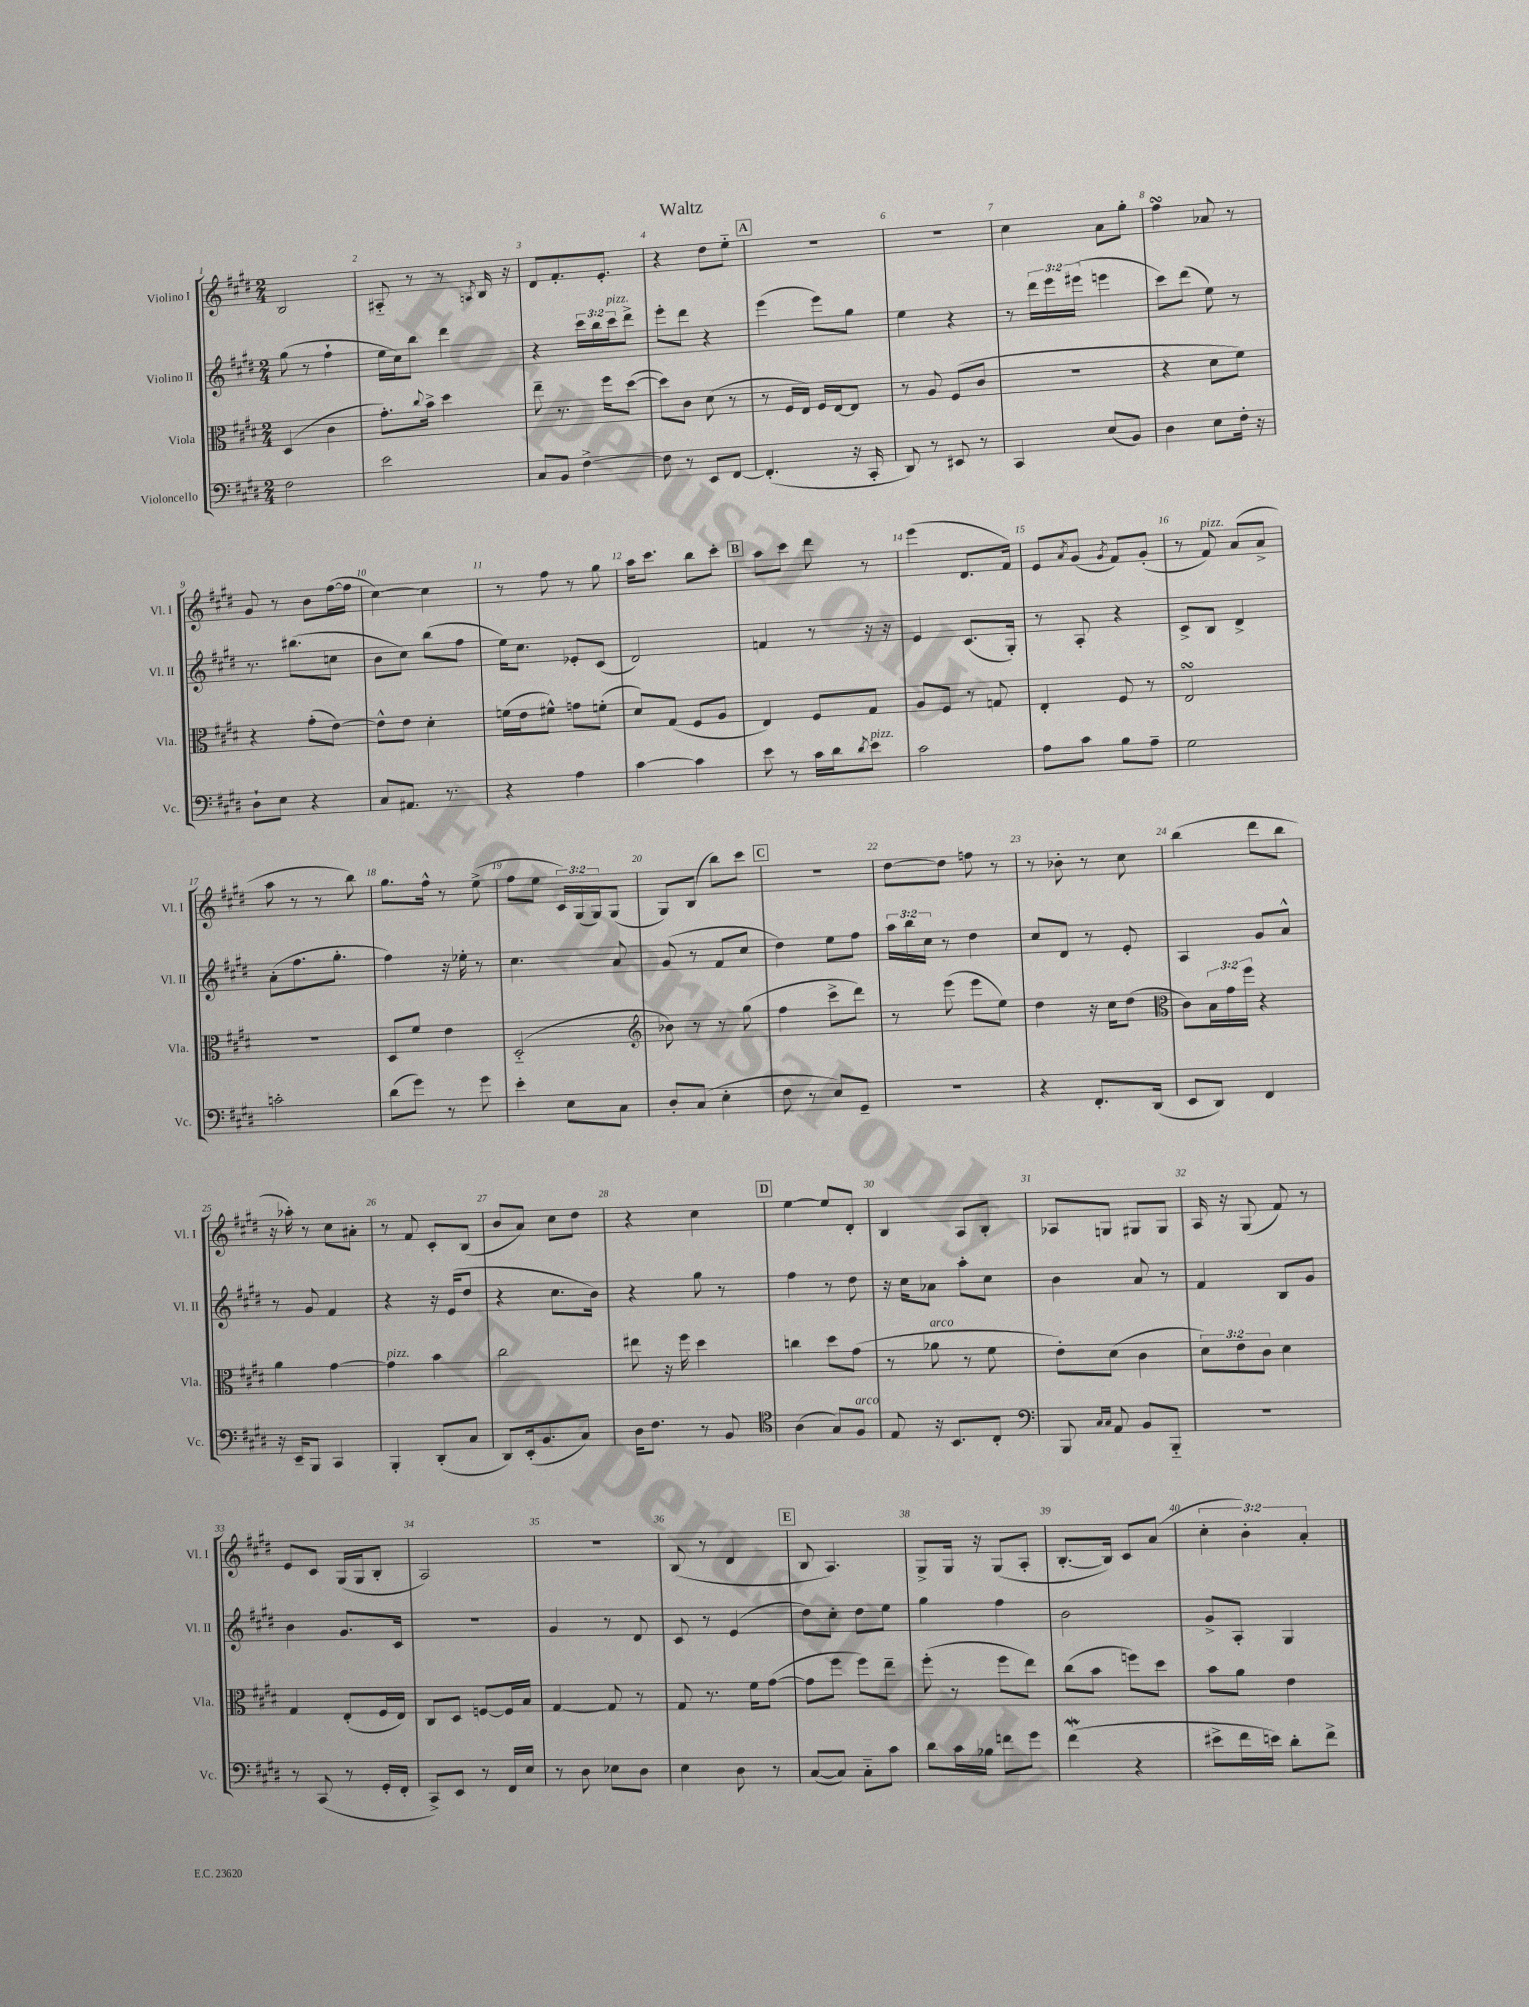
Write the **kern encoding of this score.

**kern	**kern	**kern	**kern
*part4	*part3	*part2	*part1
*staff4	*staff3	*staff2	*staff1
*I"Violoncello	*I"Viola	*I"Violino II	*I"Violino I
*I'Vc.	*I'Vla.	*I'Vl. II	*I'Vl. I
*clefF4	*clefC3	*clefG2	*clefG2
*k[f#c#g#d#]	*k[f#c#g#d#]	*k[f#c#g#d#]	*k[f#c#g#d#]
*M2/4	*M2/4	*M2/4	*M2/4
=1	=1	=1	=1
2F#\	(4D#/	(8gg#\	2B/
.	.	8r	.
.	4c#\	4ff#`\	.
=2	=2	=2	=2
2e\	8.g#'\L)	16ee\LL	8A#X/
.	.	16cc#\J)	.
.	.	8bb\J	8r
.	8qqcc#/	.	.
.	16b^\Jk	.	.
.	4dd#\	4ddd#\	8r
.	.	.	8qAn/
.	.	.	16B/
.	.	.	16r
=3	=3	=3	=3
8C#/L	8ee~\	4r	8d#/L
8BB/J	8.r	.	8.f#'/
[4F#^\	.	24ccc#\LL	.
.	.	24bb\	.
.	16ff#\KL	.	8.e'/J
!	!	!LO:TX:a:i:t=pizz.	!
.	.	24ccc#\J	.
.	([8dd#\J	8ddd#^\J	.
=4	=4	=4	=4
8F#\]	8dd#\L])	8eee'\L	4r
8r	8c#\J	8ddd#\J	.
8EE/L	(8d#\	4r	8dd#\L
[8FF#/J	8r	.	8ee\J
!!LO:REH:place=s1:t=A
=5	=5	=5	=5
(4.FF#'/]	8r	(4eee\	2r
.	16F#/LL	.	.
.	16E/JJ)	.	.
.	16F#/LL	8eee\L)	.
.	[16E/J	.	.
16r	8E/J]	8gg#\J	.
16CC#'/	.	.	.
=6	=6	=6	=6
8DD#/)	8r	4ee\	2r
8r	8A/	.	.
8EE#X/	(8F#/L	4r	.
8r	8c#/J	.	.
=7	=7	=7	=7
4CC#/	2r	8r	4cc#\
.	.	24ddd#\LL	.
.	.	24eee\	.
.	.	(24eee#X\JJ	.
(8E/L	.	4eeen\	8a\L
8BB/J)	.	.	8gg#'\J
=8	=8	=8	=8
4D#\	4r	8ccc#\L)	4ff#sSSS\
.	.	(8ddd#\J	.
8E\L	8d#\L	8ee\)	8a-X/
16F#'\Jk	8f#\J)	8r	8r
16r	.	.	.
!!LO:LB:g=z
=9	=9	=9	=9
8D#`\L	4r	8.r	8g#/
8E\J	.	.	8r
.	.	(8.bb#X\L	.
4r	(8g#'\L	.	8b\L
.	[8e\J)	8ccn\J	([16ff#\L
.	.	.	16ff#\JJ]
=10	=10	=10	=10
8C#/L	8e^^\L]	8b\L	[4cc#\)
8.AA#X/J	8e\J	8cc#\J)	.
.	4d#'\	(8bb\L	4cc#\]
8.r	.	.	.
.	.	8ff#\J	.
=11	=11	=11	=11
4r	(16fn\LL	16ee\KL)	8r
.	16e\J	8.cc#\J	.
.	8f#X^^\J)	.	8ff#\
4A\	8gn\L	8e-X'/L	8r
.	(8fn'\J	(8c#/J	8gg#\
=12	=12	=12	=12
[4c#\	8d#/L)	2d#/)	16aa\KL
.	.	.	8.ccc#\J
.	(8G#/J	.	.
4c#\]	8F#/L	.	8bb\L
.	8A/J	.	8ccc#'\J
!!LO:REH:place=s1:t=B
=13	=13	=13	=13
8e\	4E/)	4fn/	8aa\L
8r	.	.	8ccc#\J
16c#\LL	8F#/L	8r	8ddd#\
16d#\J	.	.	.
8qd#/	.	.	.
!LO:TX:a:i:t=pizz.	!	!	!
8e\J	8G#/J	16r	8r
.	.	16r	.
=14	=14	=14	=14
2c#\	8A/L	4e/	(4eee\
.	8F#/J	.	.
.	8r	(8.c#/L	8.d#/L
.	8Gn/	.	.
.	.	16G#'/Jk)	16f#/Jk)
=15	=15	=15	=15
8A\L	4E'/	8r	8e/L
.	.	.	8qa/
8c#\J	.	8A'/	(8g#/J
.	.	.	8qg#/
8B\L	8F#/	4r	8f#/L)
8A~\J	8r	.	(8g#'/J
=16	=16	=16	=16
2G#\	2EsSSs/	8c#^/L	8r
!	!	!	!LO:TX:a:i:t=pizz.
.	.	8B/J	8f#/)
.	.	4d#^/	(8a/L
.	.	.	8a^/J
!!LO:LB:g=z
=17	=17	=17	=17
2cn'\	2r	(8a'\L	8aa\
.	.	8.ff#\	8r
.	.	.	8r
.	.	8.gg#'\J	.
.	.	.	8bb\)
=18	=18	=18	=18
(8d#\L	8D#/L	4ff#\)	8.gg#\L
8g#\J)	8f#/J	.	.
.	.	.	16ff#^^\Jk
8r	4e\	16r	8r
.	.	16ee-X'\	.
8g#\	.	8r	(8ee^\
=19	=19	=19	=19
4e'\	(2D#/	4.cc#\	8ff#\L
.	.	.	8ee\J
8E\L	.	.	24c#/LL)
.	.	.	(24G#/
.	.	.	24G#/J)
8C#\J	.	8a/	(8G#/J
=20	=20	=20	=20
*	*clefG2	*	*
8D#'/L	8b-X\)	(8g#/	8G#/L)
(8C#/J	8r	8r	(8B/J
4E'\	8r	8f#/L	8bb\L)
.	(8gg#\	8cc#/J	8ccc#\J
!!LO:REH:place=s1:t=C
=21	=21	=21	=21
8F#\	4ff#\	4dd#\)	2r
8r	.	.	.
8E/L)	8ccc#^\L	8ee\L	.
8GG#~/J	8ddd#\J)	8ff#\J	.
=22	=22	=22	=22
2r	8r	24aa\LL	[8dd#\L
.	.	24bb\	.
.	.	24cc#\JJ	.
.	(8eee\	8r	8dd#\J]
.	8eee\L	4dd#\	8ffn\
.	8ee\J)	.	8r
=23	=23	=23	=23
4r	4dd#\	8cc#/L	8r
.	.	8d#/J	8b-X'\
8.FF#'/L	16r	8r	8r
.	16cc#\KL	.	.
.	(8dd#\J	8e'/	8cc#\
(16DD#/Jk	.	.	.
=24	=24	=24	=24
*	*clefC3	*	*
8EE/L	8c#\L)	4A/	(4bb\
8DD#/J)	24B\L	.	.
.	24g#\	.	.
.	24ff#\JJ	.	.
4FF#/	4r	8g#/L	8ddd#\L
.	.	8a^^/J	8bb\J
!!LO:LB:g=z
=25	=25	=25	=25
16r	4a\	8r	16r
16EE~/KL	.	.	16aa-X'\)
8BBB/J	.	8g#/	8r
4CC#/	[4g#\	4f#/	8cc#\L
.	.	.	8a#X'\J
=26	=26	=26	=26
!	!LO:TX:a:i:t=pizz.	!	!
4BBB'/	4g#\]	4r	8r
.	.	.	8f#/
(8DD#'/L	4b\	16r	8c#'/L
.	.	(16e/KL	.
8C#/J	.	8dd#/J	(8B/J
=27	=27	=27	=27
8DD#/L)	2cc#\	4r	8b/L
(16EE'/k	.	.	8a/J)
8.BB/	.	.	.
.	.	8.cc#\L	8cc#\L
8C#/J)	.	.	8dd#\J
.	.	16b\Jk)	.
=28	=28	=28	=28
16D#\KL	8ee#X\	4r	4r
8.F#\J	.	.	.
.	16r	.	.
.	16ff#\	.	.
8r	4dd#\	8gg#\	4cc#\
8BB/	.	8r	.
!!LO:REH:place=s1:t=D
=29	=29	=29	=29
*clefC4	*	*	*
(4A\	4ccn\	4ff#\	[4ee\
8G#/L)	8dd#\L	8r	8ee/L]
!LO:TX:a:i:t=arco	!	!	!
8F#/J	(8g#\J	8dd#\	8d#'/J
=30	=30	=30	=30
8E/	8r	16r	4B/
.	.	16cc#\KL	.
!	!LO:TX:a:i:t=arco	!	!
16r	8a-X\	8a-X\J	.
8.BB/L	.	.	.
.	8r	8aa'\L	8A/L
8C#'/J	8f#\	8cc#\J	8B'/J
=31	=31	=31	=31
*clefF4	*	*	*
8BBB/	8e'\L)	4b\	8A-X/L
16qqC#/LL	.	.	.
16qqC#/JJ	.	.	.
8AA/	(8d#\J	.	8Gn/J
8BB/L	4c#\	8a/	8G#X/L
8BBB/J	.	8r	8G#/J
=32	=32	=32	=32
2r	12d#\L)	4f#/	16A/
.	.	.	16r
.	12e\	.	.
.	.	.	(8G#/
.	12c#\J	.	.
.	4d#\	8B/L	8f#/)
.	.	8g#/J	8r
!!LO:LB:g=z
=33	=33	=33	=33
8r	4G#/	4b\	8e/L
(8CC#/	.	.	8c#/J
8r	(8E'/L	8.g#/L	(16G#/LL
.	.	.	16G#/J
16GG#'/LL	16F#/L	.	8B'/J
16FF#'/JJ	16E/JJ)	16c#/Jk	.
=34	=34	=34	=34
8CC#^/L)	8C#/L	2r	2A/)
8EE/J	8D#/J	.	.
8r	[8Fn/L	.	.
16FF#/LL	16F/L]	.	.
16E/JJ	16B/JJ	.	.
=35	=35	=35	=35
8r	[4G#/	4g#/	2r
8D#\	.	.	.
8E-X\L	8G#/]	8r	.
8D#\J	8r	8d#/	.
=36	=36	=36	=36
4E\	8G#/	8c#/	(8B/
.	8.r	8r	8r
8D#\	.	(4e/	4d#/
.	16f#\KL	.	.
8r	([8g#\J	.	.
!!LO:REH:place=s1:t=E
=37	=37	=37	=37
([8C#/L	8g#\L]	8dd#\L)	8B/
8C#/J])	8ff#\J	8cc#'\J	4.A/)
8C#\L	8ff#\L)	8dd#\L	.
8c#\J	8ee~\J	8ee\J	.
=38	=38	=38	=38
8d#\L	(8ff#'\	4gg#\	8G#^/L
16c#\L	8r	.	16G#/Jk
16B-X\JJ	.	.	16r
8fn\L	8ff#\L	4ff#\	(8G#/L
8g#\J	8ee\J)	.	8A'/J
=39	=39	=39	=39
(4f#W\	(8cc#\L	2b\	[8.B'/L
.	8b\J	.	.
.	.	.	16B/Jk])
4r	8ffn\L)	.	8c#/L
.	8dd#\J	.	(8a/J
=40	=40	=40	=40
8e#X^\L	8b\L	8g#^/L	6cc#'\
16f#\L	8a\J	8A'/J	.
.	.	.	6b'\)
16en\JJ)	.	.	.
8d#'\L	4e\	4G#/	.
.	.	.	6a'/
8f#^\J	.	.	.
==	==	==	==
*-	*-	*-	*-
